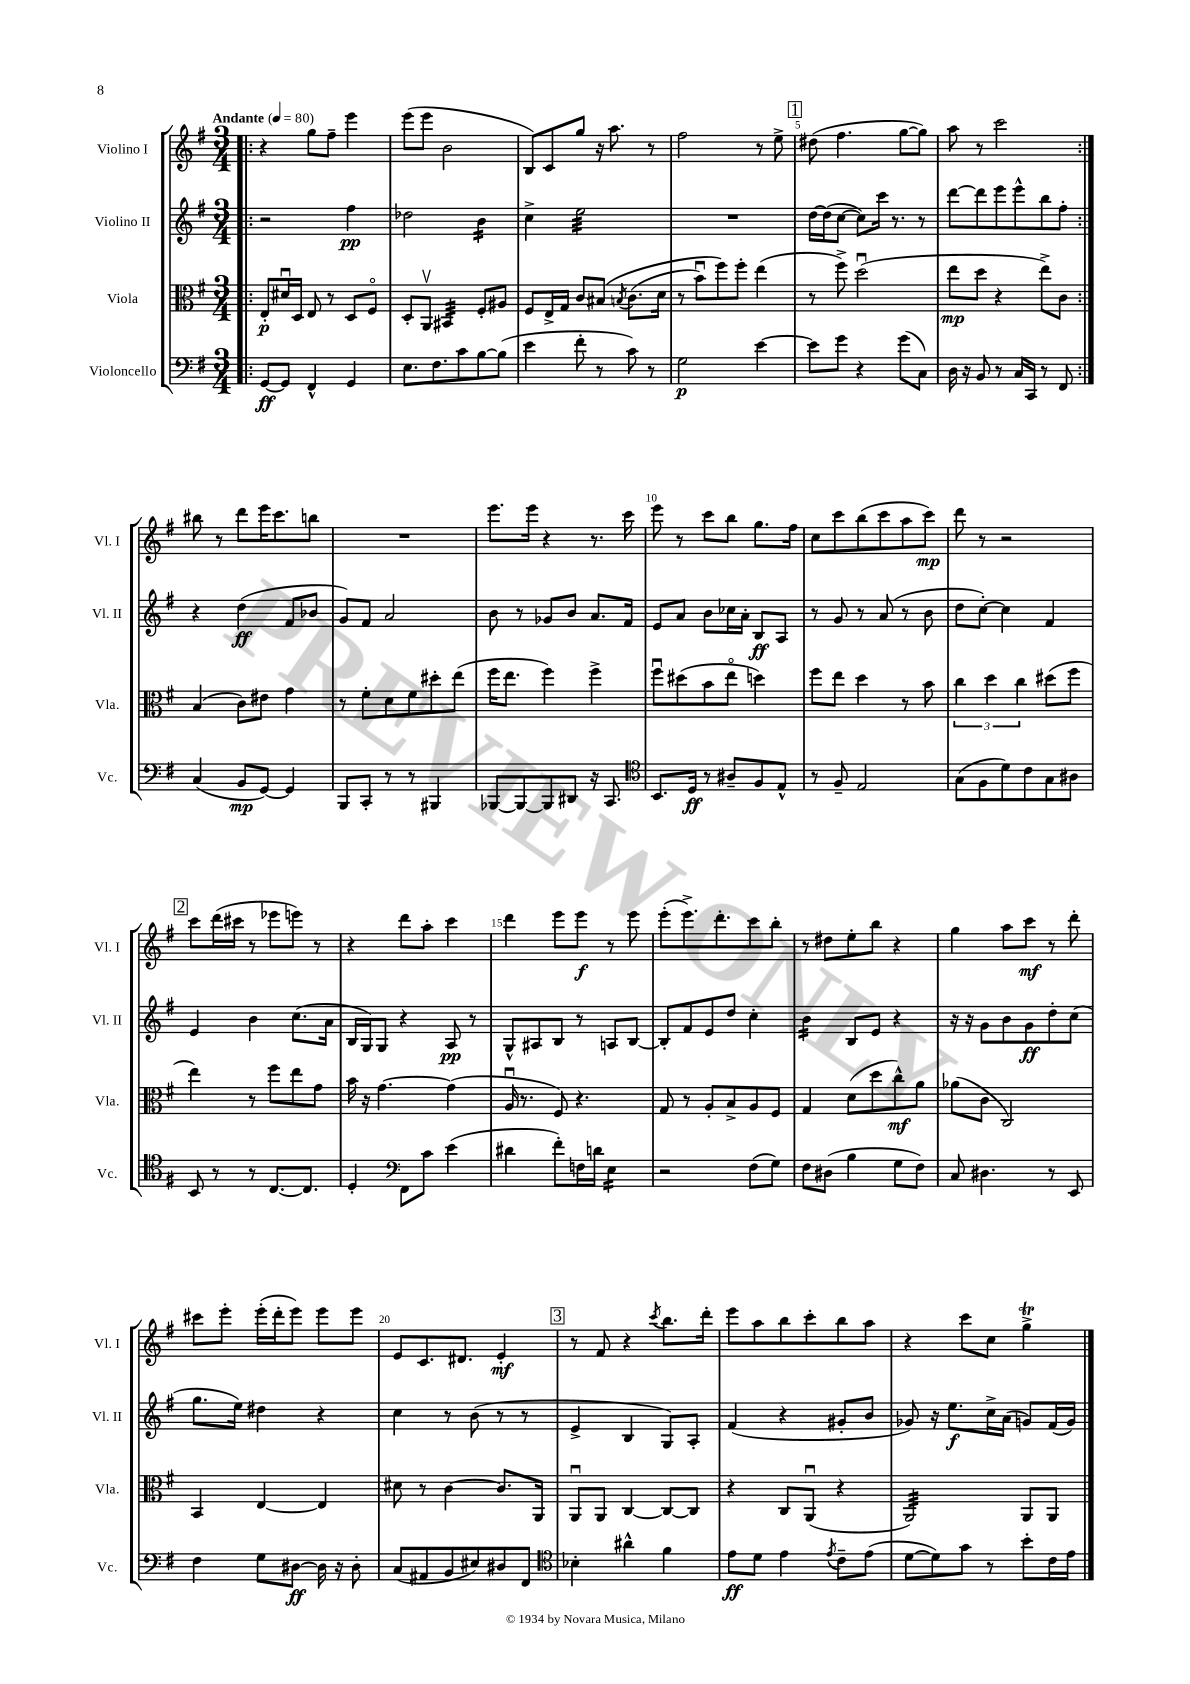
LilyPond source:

<<
\new StaffGroup <<
\new Staff = "s0" \with { instrumentName = "Violino I" shortInstrumentName = "Vl. I" } {
    \clef treble \key g \major \numericTimeSignature \time 3/4 \tempo "Andante" 4 = 80
    \repeat volta 2 { \bar ".|:" r4 g''8 fis''8-- e'''4 |
    e'''8( e'''8 b'2 |
    b8) c'8 g''8 r16 a''8. r8 |
    fis''2 r8 e''8-> |
    \mark \markup { \box "1" } dis''8( fis''4. g''8~ g''8) |
    a''8 r8 c'''2 | }
    bis''8 r8 d'''8 e'''16 c'''8. b''8 |
    R2. |
    e'''8. e'''16 r4 r8. c'''16 |
    e'''8 r8 c'''8 b''8 g''8. fis''16 |
    c''8 c'''8 b''8( c'''8 a''8 c'''8\mp) |
    d'''8 r8 r2 |
    \mark \markup { \box "2" } c'''8 d'''16( cis'''16 r8 ees'''8 e'''8) r8 |
    r4 d'''8 a''8-. c'''4 |
    d'''4 e'''8 e'''8\f r8 e'''8 |
    e'''8-.( e'''8.->) d'''8.-. c'''8 b''8-. |
    r8 dis''8 e''8-. b''8 r4 |
    g''4 a''8 c'''8\mf r8 d'''8-. |
    cis'''8 e'''8-. e'''16-.( d'''16-. e'''8) e'''8 e'''8 |
    e'8 c'8. dis'8. e'4-.\mf |
    \mark \markup { \box "3" } r8 fis'8 r4 \acciaccatura { c'''8 } b''8. d'''16-. |
    e'''8 a''8 b''8 c'''8-. b''8 a''8 |
    r4 c'''8 c''8 g''4->\trill \bar "|." |
}
\new Staff = "s1" \with { instrumentName = "Violino II" shortInstrumentName = "Vl. II" } {
    \clef treble \key g \major \numericTimeSignature \time 3/4
    \repeat volta 2 { \bar ".|:" r2 fis''4\pp |
    des''2 b'4:16 |
    c''4-> e''2:32 |
    R2. |
    \mark \markup { \box "1" } d''16~ d''16( c''8~ c''8) c'''16 r8. r8 |
    d'''8~ d'''8 e'''8 e'''8-^ b''8 fis''8-. | }
    r4 d''4\ff( fis'8 bes'8 |
    g'8) fis'8 a'2 |
    b'8 r8 ges'8 b'8 a'8. fis'16 |
    e'8 a'8 b'8 ces''16 a'16-. b8\ff a8 |
    r8 g'8 r8 a'8( r8 b'8 |
    d''8 c''8~-.) c''4 fis'4 |
    \mark \markup { \box "2" } e'4 b'4 c''8.( a'16 |
    b16 g16) g8 r4 a8\pp r8 |
    g8-^ ais8 b8 r8 a8 b8~ |
    b8-. fis'8 e'8 d''8 c''4-. |
    b'4:16 b8 e'8 r4 |
    r16 r16 g'8 b'8 g'8\ff d''8-. c''8( |
    g''8. e''16) dis''4 r4 |
    c''4 r8 b'8( r8 r8 |
    \mark \markup { \box "3" } e'4-> b4 g8) a8-. |
    fis'4( r4 gis'8-. b'8 |
    ges'8) r16 e''8.\f c''16-> a'16( g'8) fis'16( g'16) \bar "|." |
}
\new Staff = "s2" \with { instrumentName = "Viola" shortInstrumentName = "Vla." } {
    \clef alto \key g \major \numericTimeSignature \time 3/4
    \repeat volta 2 { \bar ".|:" e8-.\p dis'16\downbow d16 e8 r8 d8 fis8\flageolet |
    d8-. a,8\upbow bis,4:32 fis8-. ais8 |
    fis8 e16-> g16 c'8 bis8\( \acciaccatura { b8 } c'8.( d'16 |
    r8 b'8\downbow) fis''8\) fis''8-. e''4( |
    \mark \markup { \box "1" } r8 fis''8->) d''2\downbow( |
    e''8\mp d''8 r4 e''8->) c'8 | }
    b4( c'8) eis'8 g'4 |
    r8 fis'8-. d'8 fis'8 dis''8-. e''8( |
    fis''16 e''8. fis''4) fis''4-> |
    fis''8\downbow dis''8( b'8 e''8\flageolet d''4) |
    fis''8 e''8 d''4 r8 b'8 |
    \tuplet 3/2 { c''4 d''4 c''4 } dis''8( fis''8 |
    \mark \markup { \box "2" } e''4) r8 fis''8 e''8 g'8 |
    b'16 r16 g'4.~ g'4( |
    a16\downbow r8. fis8) r4. |
    g8 r8 a8-. b8-> a8 fis8 |
    g4 d'8( d''8 c''8-^\mf) a'8 |
    aes'8( c'8 c2) |
    b,4 e4~ e4 |
    dis'8 r8 c'4~ c'8. a,16 |
    \mark \markup { \box "3" } a,8\downbow a,8 c4~ c8~ c8 |
    r4 c8 a,8\downbow( r4 |
    a,2:32) a,8 a,8 \bar "|." |
}
\new Staff = "s3" \with { instrumentName = "Violoncello" shortInstrumentName = "Vc." } {
    \clef bass \key g \major \numericTimeSignature \time 3/4
    \repeat volta 2 { \bar ".|:" g,8~\ff g,8 fis,4-^ g,4 |
    e8. fis8. c'8 b8~ b8( |
    e'4 fis'8-. r8 c'8) r8 |
    g2\p e'4~ |
    \mark \markup { \box "1" } e'8 g'8 r4 g'8( c8) |
    d16 r16 b,8 r8 c16 c,16 r8 fis,8 | }
    c4( b,8\mp g,8~) g,4 |
    b,,8 c,8-. r8 r8 bis,,4 |
    bes,,8~ bes,,8~ bes,,8 dis,8 r16 c,8. |
    \clef tenor b,8. d16\ff r8 ais8-- fis8 e8-^ |
    r8 fis8-- e2 |
    g8( fis8 d'8) c'8 g8 ais8 |
    \mark \markup { \box "2" } b,8 r8 r8 c8.~ c8. |
    d4-. \clef bass fis,8 c'8 e'4( |
    dis'4 fis'8-.) f16 d'16 e4:16 |
    r2 fis8( g8) |
    fis8 dis8( b4 g8 fis8) |
    c8 dis4. r8 e,8 |
    fis4 g8 dis8~\ff dis16 r16 dis8-. |
    c8( ais,8 b,8 eis8) dis8 fis,8 |
    \mark \markup { \box "3" } \clef tenor bes4-. ais'4-^ fis'4 |
    e'8\ff d'8 e'4 \acciaccatura { e'8 } c'8-- e'8( |
    d'8~ d'8) g'8 r8 b'8-. c'16 e'16 \bar "|." |
}
>>
>>
\layout { \context { \Score \override BarNumber.break-visibility = ##(#f #t #t) barNumberVisibility = #(every-nth-bar-number-visible 5) } }
